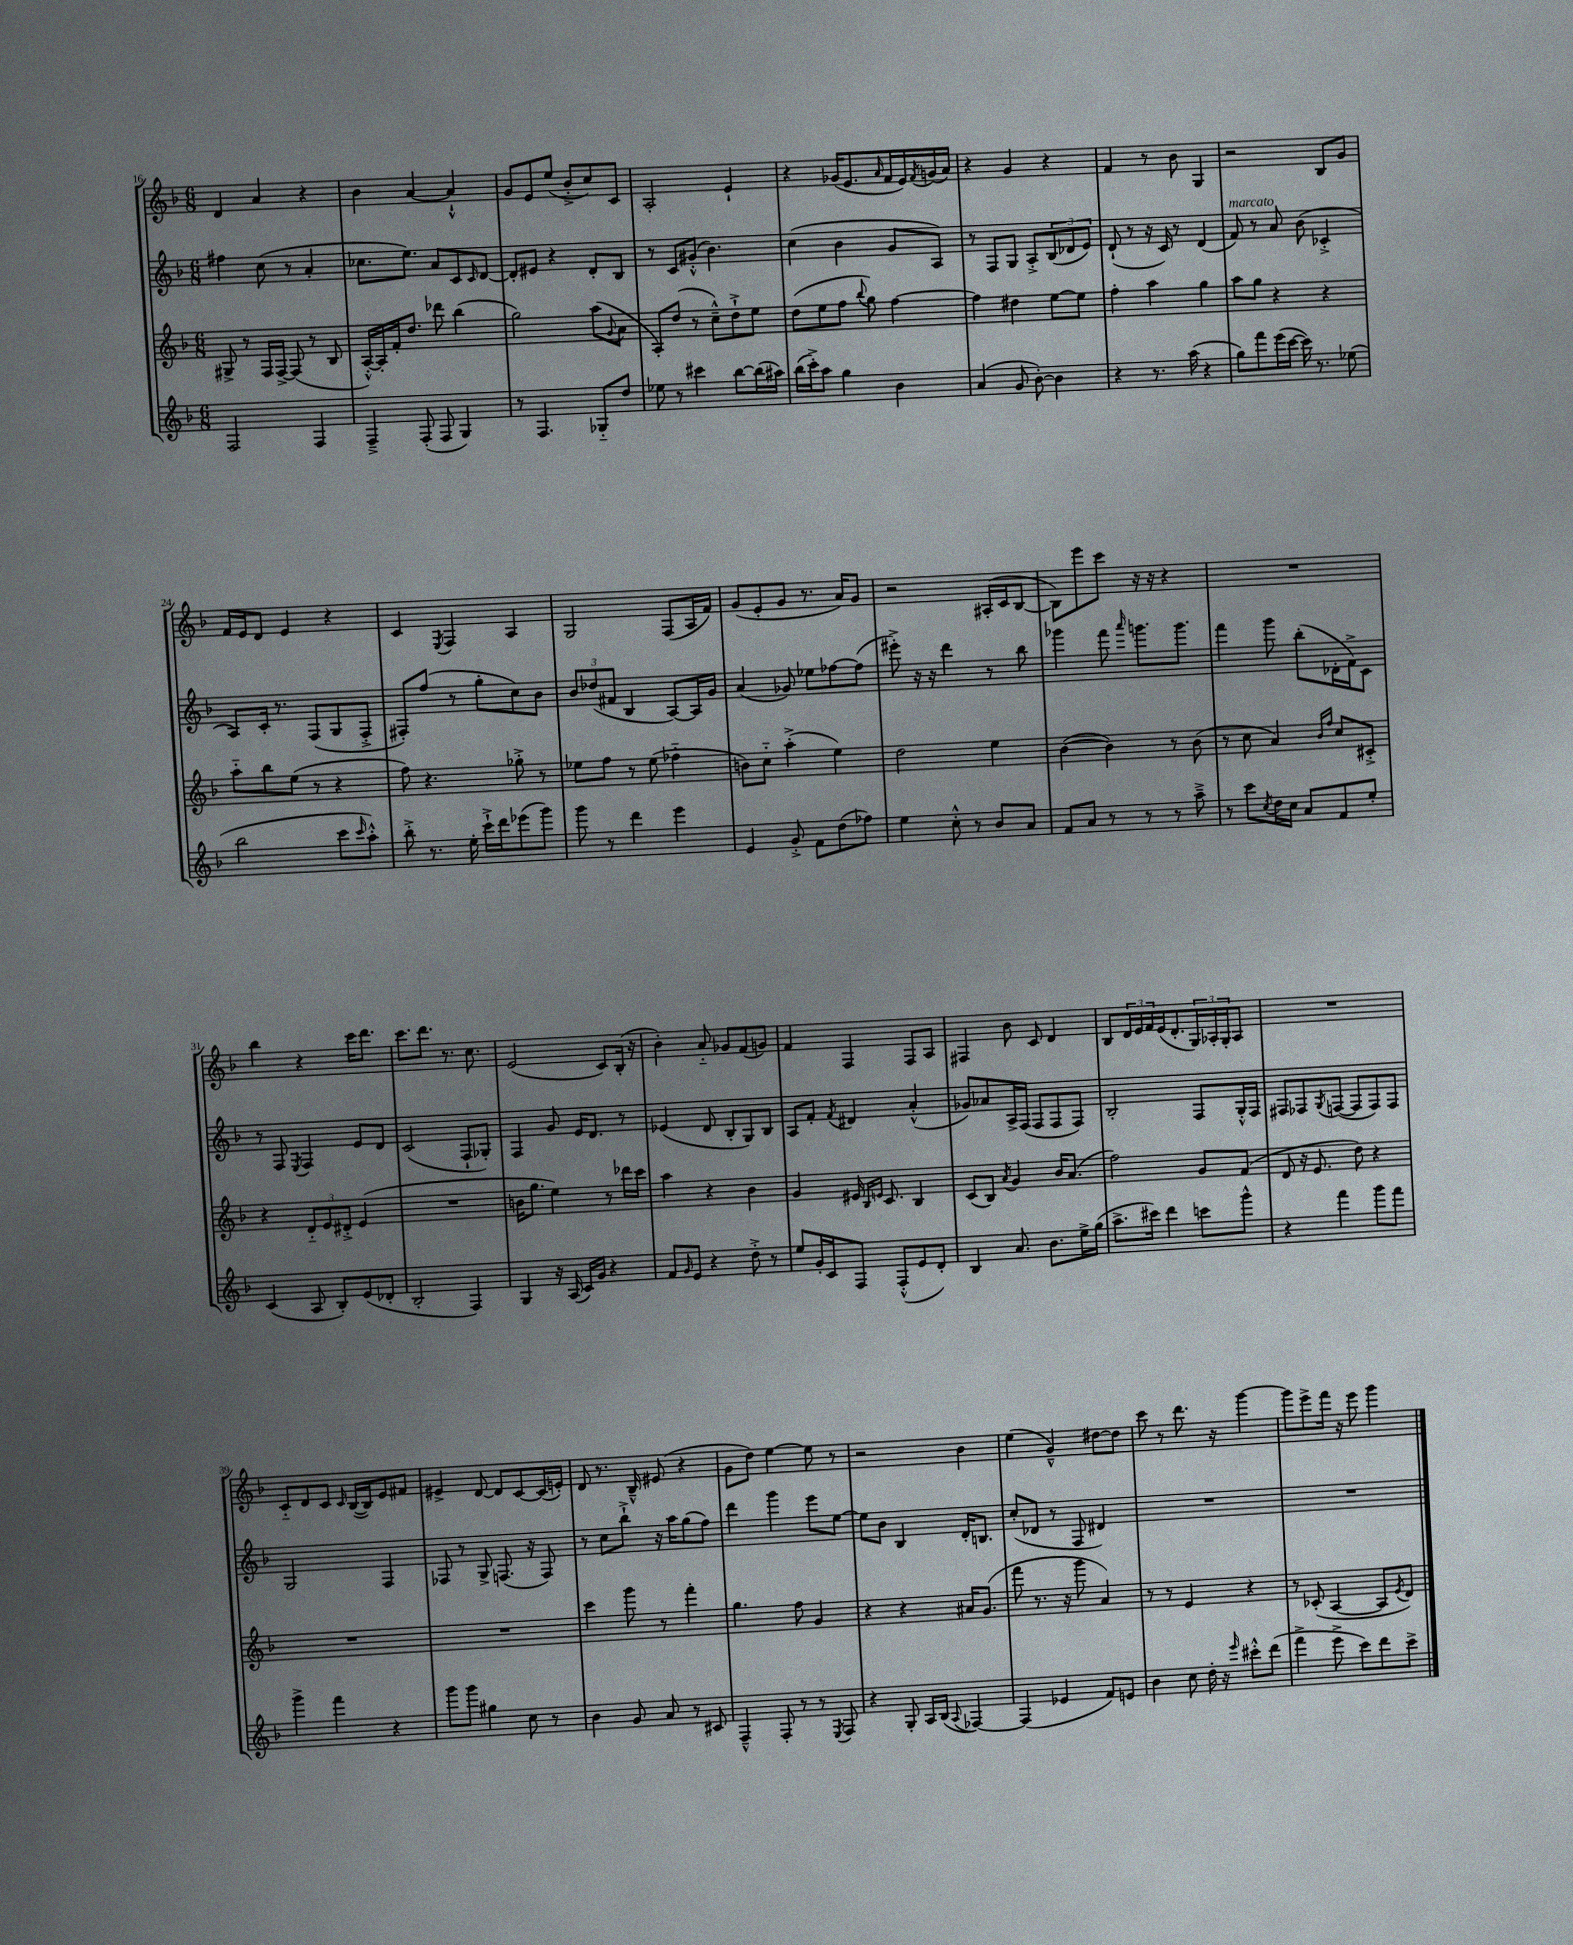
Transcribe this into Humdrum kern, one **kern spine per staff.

**kern	**kern	**kern	**kern
*staff4	*staff3	*staff2	*staff1
*clefG2	*clefG2	*clefG2	*clefG2
*k[b-]	*k[b-]	*k[b-]	*k[b-]
*M6/8	*M6/8	*M6/8	*M6/8
2F	8G#^	4ff#	4d
.	8r	.	.
.	16F	(8cc	4a
.	[16F^	.	.
.	(8F]	8r	.
4F	8r	4a'	4r
.	8B-	.	.
=	=	=	=
4F~^	[16A'^^)	8.cc-	4b-
.	16A']	.	.
.	16f'	.	.
.	8.dd	8.ee)	.
(8F'	.	.	[4a
8F	8ddd-	8a	.
4G)	(4bb-	8c	4a`^^]
.	.	16qqc	.
.	.	[8d	.
=	=	=	=
8r	2gg)	8d']	8g
4.F	.	8e#	8e
.	.	4r	(8ee
.	.	.	8b-'^
8G-'~	(8aa	8d'	8cc)
.	8qqg	.	.
8dd	8a	8B-	8c
=	=	=	=
8ee-	8A')	8r	2A'
8r	(8dd	8c	.
4ccc#	8r	(8g#'^^	.
.	8cc~^^)	4.b-)	.
[8bb-	8dd`^	.	4e`
(16bb-]	8ee	.	.
16aa#)	.	.	.
=	=	=	=
(16bb-	(8dd	(4cc	4r
16ccc'^)	.	.	.
8aa	8ee	.	.
4gg	8ff	4b-	(16g-
.	.	.	8.e
.	8qqbb-	.	.
.	8gg)	.	.
.	.	.	16qqa
4b-	[4ff	8g	16f
.	.	.	16e)
.	.	.	8qf
.	.	8A)	(16g
.	.	.	16a)
=	=	=	=
(4a	4ff]	8r	4r
.	.	8F	.
8g	4dd#	8G	4g
[8b-')	.	8A'^	.
4b-]	[8ee	(12B-	4r
.	.	12d-	.
.	8ee]	.	.
.	.	12e)	.
=	=	=	=
4r	4ff'	(8d`	4f
.	.	8r	.
8.r	4aa	16r	8r
.	.	16c)	.
.	.	8r	8b-
(16aa	.	.	.
4r	4gg	(4d	4G
=	=	=	=
8gg)	8aa	8f)	2r
8fff	8gg	8r	.
(16eee	4r	8a	.
[16ccc	.	.	.
16ccc])	.	(8b-	.
8.r	.	.	.
.	4r	4c-'^	8B-
(8ee-	.	.	8g
=	=	=	=
2bb-	8aa'~	8A)	16f
.	.	.	16e
.	8bb-	16c'	8d
.	.	8.r	.
.	(8ee	.	4e
.	8r	(8F	.
8ccc	4r	8G	4r
16qqccc	.	.	.
8aa'^^)	.	8F'^	.
=	=	=	=
8bb-'^	8ff)	8F#')	4c
8.r	4.r	(8ff	.
.	.	.	8qE
.	.	8r	4F
16ee'	.	.	.
16ccc`^	.	8gg'	.
16ddd	.	.	.
(8eee-	8gg-'^	8cc)	4A
8ggg)	8r	8b-	.
=	=	=	=
8ggg	8ee-	12b-	2G
.	.	(12dd-	.
8r	8ff	.	.
.	.	12f#	.
4ddd	8r	4B-	.
.	(8ee-	.	.
4eee	4ff-'~	[8A)	(8F
.	.	16A]	16A
.	.	16g	16f)
=	=	=	=
4e	8b)	(4a	(8g
.	8cc'~	.	8e'
8g'^	(4aa'^	8g-)	8g
8f	.	8ee-	8.r
(8dd	4ee)	[8ff-	.
.	.	.	16a)
8ff-)	.	(8ff-]	8g
=	=	=	=
4ee	2dd	8eee#'^)	2r
.	.	16r	.
.	.	16r	.
8cc'^^	.	4ddd	.
8r	.	.	.
8b-	4ee	8r	(16A#'
.	.	.	16c
8a	.	8bb-	[8B-
=	=	=	=
8f	([4b-	4ggg-	8B-])
8a	.	.	8eee
8r	4b-])	8fff	8ccc
.	.	16qqaaa	.
8r	.	8.ggg	16r
.	.	.	16r
8r	8r	.	4r
.	.	8.ggg	.
8aa~^	(8b-	.	.
=	=	=	=
8r	8r	4fff	2.r
8ccc	8cc	.	.
8qcc	.	.	.
16dd	4a)	8ggg	.
16cc	.	.	.
8a	.	(8bb-'	.
.	16qqb-	.	.
.	16qqff	.	.
8f	8cc	16d-'	.
.	.	16f^)	.
8ee'	8c#'^	8c	.
=	=	=	=
(4c	4r	8r	4bb-
.	.	8F	.
.	.	8qE	.
8A	12d'~	4F	4r
.	12e	.	.
8B-')	.	.	.
.	12d#'^	.	.
(8e	(4e	8e	16ccc
.	.	.	8.ddd
8d-'	.	8d	.
=	=	=	=
2B-'	2.r	(2c	8.ccc
.	.	.	8.ddd
.	.	.	8.r
4F)	.	8F`	.
.	.	.	8.cc
.	.	8G-')	.
=	=	=	=
4G	16b	4F	(2e
.	8.gg	.	.
16r	4ee)	8g	.
(16A	.	.	.
16c)	.	16e	.
16g	.	8.d	.
4r	8r	.	8c)
.	16ddd-	8r	(16B-'
.	16ccc	.	16r
=	=	=	=
8f	4aa	(4e-	4b-')
16qqg	.	.	.
8e	.	.	.
4r	4r	8d	8a'~
.	.	8B-'	8g-
8dd'^	4b-	8G)	(8f
8r	.	8B-	8g)
=	=	=	=
8ee	4g	8A	4f
16g'	.	8f'	.
16c	.	.	.
.	.	8qf	.
8F	16e#	4d#	4F
.	16qqB-	.	.
.	16qqe	.	.
.	8.c	.	.
(8F'^^	.	.	.
8e	4B-	(4a'^^	8F
8d')	.	.	8A
=	=	=	=
4B-	(8c	8g-)	4F#
.	8B-)	8a-	.
.	8qa	.	.
8.a	4g	16A^	8b-
.	.	(16F	.
.	.	8F	8c
8.b-	.	.	.
.	16b-	8F	4d
.	(8.a	.	.
16ee^	.	8F)	.
(16gg	.	.	.
=	=	=	=
8.aa^	2ff)	2B-'	8B-
.	.	.	24d
.	.	.	24e
16ccc#)	.	.	.
.	.	.	24f
4ddd	.	.	(16e
.	.	.	8.d'
8ccc	8g	8F	24G)
.	.	.	24A-'
.	.	.	24G'
8ggg^^	(8f	16G'^^	8A-
.	.	16F	.
=	=	=	=
4r	8d	8F#	2.r
.	16r	8F-	.
.	8.e	.	.
.	.	8qG	.
4fff	.	([8F	.
.	8dd)	8F]	.
8ggg	4r	8F)	.
8fff	.	8F	.
=	=	=	=
4ggg^	2.r	2G	8c'~
.	.	.	8d
4fff	.	.	8c
.	.	.	16qqc
.	.	.	([16B-
.	.	.	16B-])
4r	.	4F	8e
.	.	.	8f#
=	=	=	=
8ggg	2.r	8F-	4e#^
8ggg	.	8r	.
4gg#	.	8G^	[8d
.	.	(8.F	8d]
8cc	.	.	[8c
.	.	16r	.
8r	.	8F)	(16c]
.	.	.	16e')
=	=	=	=
4b-	4ccc	8r	8d
.	.	8cc	8.r
8g	8ggg	8bb-`^	.
.	.	.	16B-~^^
8a	8r	16r	(8e#
.	.	16aa	.
8r	4fff'	(8gg	4r
8c#	.	8ff)	.
=	=	=	=
4F~^^	4.gg	4ddd	8g
.	.	.	8dd)
8F'	.	4ggg	[4ee
8r	8ff	.	.
8r	4g	8eee	8ee]
8qE	.	.	.
8F	.	[8ee	8r
=	=	=	=
4r	4r	8ee]	2r
.	.	8b-	.
8G'	4r	4B-	.
16A	.	.	.
(16B-	.	.	.
8qqA	.	.	.
[4F-)	16a#	16d'	4b-
.	(8.g	8.B	.
=	=	=	=
(4F-]	8fff	(8cc'	(4ee
.	8.r	8d-	.
4e-	.	8r	4g~^^)
.	16r	.	.
.	8ggg	8F	.
8f)	4a)	4d#)	[8dd#
8e	.	.	8dd#]
=	=	=	=
4b-	8r	2.r	8ccc
.	8r	.	8r
8cc	4e	.	8.ddd
16dd'	.	.	.
16r	.	.	16r
16qqeee	.	.	.
8ccc#'^^	4r	.	[4ggg
(8ddd	.	.	.
=	=	=	=
4fff^	8r	2.r	8ggg]
.	(8c-'	.	8eee^
8eee^	[4A	.	16fff
.	.	.	16r
8ccc)	.	.	8eee
8ddd	8A]	.	4ggg
.	8qe	.	.
8ccc^	8d)	.	.
==	==	==	==
*-	*-	*-	*-
